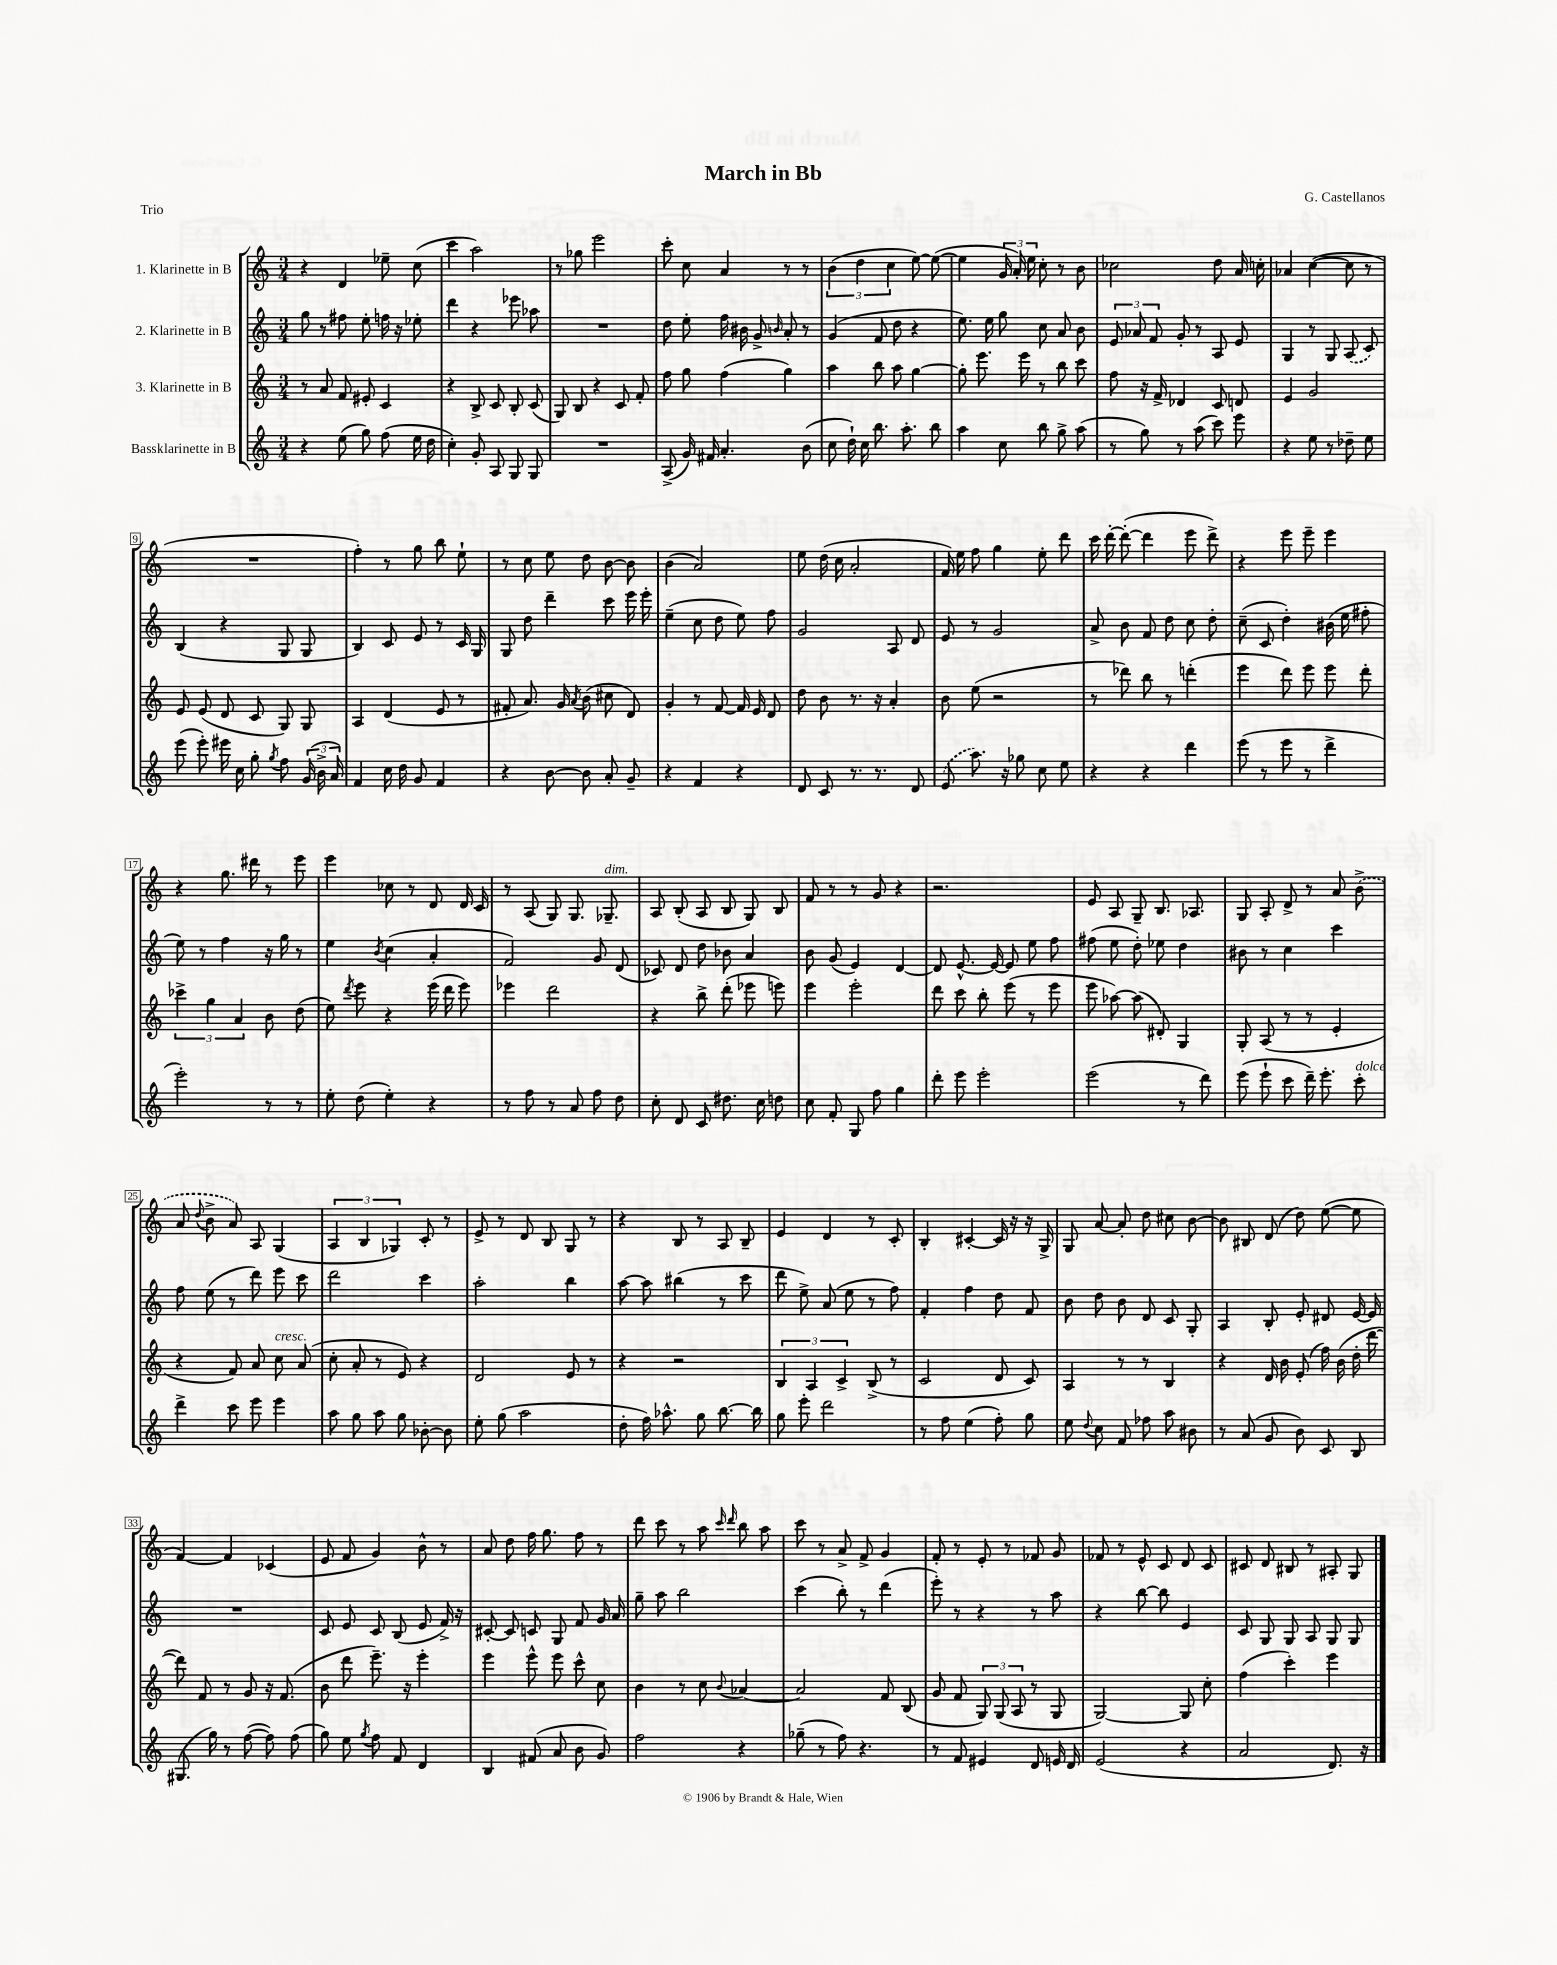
\header { title = "March in Bb" composer = "G. Castellanos" piece = "Trio" }
<<
\new StaffGroup <<
\new Staff = "s0" \with { instrumentName = "1. Klarinette in B" } {
    \clef treble \key c \major \numericTimeSignature \time 3/4
    \autoBeamOff r4 d'4 ees''8-- c''8( |
    c'''4 a''2) |
    r8 ges''8 e'''2 |
    c'''8-. c''8 a'4 r8 r8 |
    \tuplet 3/2 { b'4( d''4 c''4 } e''8~) e''8~( |
    e''4 \tuplet 3/2 { g'16 a'16-.) e''16 } c''8-. r8 b'8 |
    ces''2 d''8 a'16 c''16-. |
    aes'4 c''4~( c''8 r8 |
    R2. |
    f''4-.) r8 g''8 b''8 e''8-! |
    r8 c''8 e''8 d''8 b'8~ b'8 |
    b'4( a'2) |
    e''8 d''16( c''16 a'2-. |
    f'16) e''16 f''8 g''4 e''8-. d'''8 |
    c'''16 d'''16~-. d'''8~-.( d'''4 e'''8 d'''8->) |
    r4 e'''8 e'''8-- e'''4 |
    r4 g''8. dis'''16 r8 e'''8 |
    e'''4 ces''8 r8 d'8 d'16 c'16 |
    r8 a8( g8) g8. ges8.--^\markup { \italic "dim." } |
    a8 b8-.( a8 b8 g8) b8 |
    f'8 r8 r8 g'8 r4 |
    r2. |
    e'8 a8 g8-- b8. aes8. |
    g8 a8-. d'8-> r8 a'8 \once \slurDashed b'8->( |
    a'8 \appoggiatura { d''8 } b'8-> a'8) a8 g4( |
    \tuplet 3/2 { a4 b4 ges4) } c'8-. r8 |
    e'8-> r8 d'8 b8 g8 r8 |
    r4 b8 r8 a8 b8-- |
    e'4 d'4 r8 c'8-. |
    b4-. cis'4~-. cis'16 r16 r16 g16-> |
    g8 a'8~ a'8-. d''8 cis''8 b'8~ |
    b'8 bis8 d'8( d''8) e''8~( e''8 |
    f'4~) f'4 ces'4( |
    e'8 f'8 g'4) b'8-^ r8 |
    a'8 d''8 f''16 g''8. f''8 r8 |
    d'''8 c'''8 r8 a''8 \grace { c'''16 d'''16 } b''8 a''8 |
    c'''8 r8 a'8-> f'8-> g'4 |
    f'8-. r8 e'8-. r8 fes'8 g'8 |
    fes'8 r8 e'8-^ c'8 d'8 c'8 |
    cis'8 d'8 bis8 r8 ais8-. g8 \bar "|." |
}
\new Staff = "s1" \with { instrumentName = "2. Klarinette in B" } {
    \clef treble \key c \major \numericTimeSignature \time 3/4
    \autoBeamOff g''8 r8 fis''8 e''8-. f''16 r16 ees''8-. |
    d'''4 r4 ees'''8 aes''8 |
    R2. |
    d''8 e''8-. f''16 bis'16 g'8-> \grace { b'16 } a'8-. r8 |
    g'4( f'8 d''8 r4 |
    e''8.) e''16 g''8 c''8 a'8 b'8 |
    \tuplet 3/2 { e'8 aes'8 f'8 } g'8-. r8 a8 e'8 |
    g4 r8 g8 \once \slurDashed a8( c'8) |
    b4( r4 g8 g8 |
    b4) c'8 e'8 r8 c'16 g16 |
    g8 d''8 d'''4-- c'''8 e'''16 e'''16-. |
    e''4--( c''8 d''8 e''8) f''8 |
    g'2 a8 d'8 |
    e'8 r8 g'2 |
    a'8-> b'8 f'8 d''8 c''8 d''8-. |
    c''8--( c'8 d''4-.) bis'16( e''16 fis''8-. |
    e''8) r8 f''4 r16 g''16 r8 |
    e''4 \acciaccatura { b'8 } c''4( a'4-. |
    f'2) g'8 d'8( |
    ces'8) d'8 d''8 bes'8 a'4 |
    b'8 g'8( e'4) d'4~ |
    d'8 e'8.~-^ e'16~ e'8 e''8 f''8 |
    fis''8( e''8 d''8-.) ees''8 d''4 |
    bis'8 r8 c''4 c'''4 |
    f''8 e''8( r8 d'''8) e'''8 c'''8 |
    d'''2 c'''4 |
    a''2-. b''4 |
    a''8~ a''8 bis''4( r8 c'''8 |
    d'''8 e''8->) a'8( e''8 r8 f''8) |
    f'4-. f''4 d''8 f'8 |
    b'8 d''8 b'8 d'8 c'8 g8-. |
    a4 b8-. e'8-. dis'8 e'16~ e'16 |
    R2. |
    c'8 e'8 c'8 b8( e'8 f'16->) r16 |
    cis'8~-. cis'8 c'8 g8 f'8 g'16 a'16 |
    g''8-- a''8 b''2 |
    c'''4( b''8-.) r8 d'''4( |
    e'''8-.) r8 r4 r8 a''8 |
    r4 b''8~ b''8 e'4 |
    c'8 g8 g8 a8 g8 g8 \bar "|." |
}
\new Staff = "s2" \with { instrumentName = "3. Klarinette in B" } {
    \clef treble \key c \major \numericTimeSignature \time 3/4
    \autoBeamOff r8 a'8 f'8 eis'8-. c'4 |
    r4 b8-> c'8 b8-. c'8( |
    g8) b8 r4 c'8 f'8-. |
    f''8 g''8 f''4( g''4) |
    a''4 b''8 a''8 g''4~ |
    g''8-. e'''8. e'''16 r8 b''8 c'''8 |
    f''8 r16 f'16-> des'4 c'8 d'8 |
    e'4 g'2 |
    e'8 e'8( d'8 c'8 g8) g8 |
    a4 d'4( e'8 r8 |
    fis'8-. a'8.) g'16 \acciaccatura { a'8 } b'8( cis''8 d'8) |
    g'4-. r8 f'8~ f'16 e'16 d'8 |
    d''8 b'8 r8. r16 a'4-. |
    b'8 e''8( r2 |
    r8 des'''8) b''8 r8 d'''4-.( |
    e'''4 d'''8) e'''8 e'''8 d'''8-. |
    \tuplet 3/2 { ces'''4-> g''4 a'4 } b'8 d''8( |
    e''8) \acciaccatura { d'''8 } e'''8 r4 e'''16( d'''16 e'''8) |
    ees'''4 d'''2 |
    r4 b''8-> d'''8-.( ees'''8 e'''8) |
    e'''4 e'''2-. |
    d'''8 c'''8 b''8-. e'''8( r8 e'''8 |
    e'''8 aes''8~) aes''8( dis'8-.) g4 |
    g8-. a8( r8 r8 e'4-. |
    r4 f'8) a'8 c''8^\markup { \italic "cresc." } a'8( |
    c''8-. a'8-. r8 e'8) r4 |
    d'2 e'8 r8 |
    r4 r2 |
    \tuplet 3/2 { b4 a4 c'4-> } b8->( r8 |
    c'2 d'8 c'8) |
    a4 r8 r8 b4 |
    r4 d'16 b'16 e'8-.( f''16) b'16( d''16-. d'''16~ |
    d'''8) f'8 r8 g'8 r16 f'8.( |
    b'8 d'''8 e'''8.--) r16 e'''4-. |
    e'''4 e'''8-^ e'''8 c'''8-^ c''8 |
    b'4 r8 c''8 \appoggiatura { b'8 } aes'4~ |
    aes'2 f'8 b8( |
    g'8 f'8 \tuplet 3/2 { g8) g8( a8 } r8 g8 |
    g2~) g8 c''8-. |
    f''4( c'''4-.) e'''4 \bar "|." |
}
\new Staff = "s3" \with { instrumentName = "Bassklarinette in B" } {
    \clef treble \key c \major \numericTimeSignature \time 3/4
    \autoBeamOff r4 e''8( g''8) f''8( e''16 d''16 |
    c''4-.) g'8-. a8 g8 g8 |
    R2. |
    a8->( g'16) fis'16 a'4.-. b'8( |
    c''8 d''16-!) c''16 b''8. a''8.-. b''8 |
    a''4 c''8 b''8 g''8-> a''8( |
    r8 g''8) r8 a''8( c'''8) e'''8 |
    r4 e''8 r8 des''8-- e''8 |
    e'''8( e'''8-.) eis'''16 c''16 g''8-. \acciaccatura { g''8 } f''8 \tuplet 3/2 { g'16( b'16-> a'16) } |
    f'4 c''16 d''16 g'8 f'4 |
    r4 b'8~ b'8 a'8-. g'8-- |
    r4 f'4 r4 |
    d'8 c'8 r8. r8. d'8 |
    \once \slurDashed e'8( a''8.) r16 ges''8 c''8 e''8 |
    r4 r4 d'''4 |
    e'''8( r8 e'''8 r8 d'''4-> |
    e'''2-.) r8 r8 |
    e''8-. d''8( e''4-.) r4 |
    r8 f''8 r8 a'8 f''8 d''8 |
    c''8-. d'8 c'8 dis''8. c''16 d''8 |
    c''8 f'8-. g8 f''8 g''4 |
    d'''8-. e'''8 e'''2-. |
    e'''2( r8 d'''8) |
    e'''8( e'''8-! c'''8 d'''16--) e'''8.-. c'''8-.^\markup { \italic "dolce" } |
    d'''4-> c'''8 e'''8 e'''4 |
    a''8 g''8 a''8 g''8 bes'8~-. bes'8 |
    e''8-. g''8( a''2 |
    d''8-. f''16) aes''8.-^ g''8 b''8.~ b''16 |
    g''8 e'''8-. d'''2 |
    r8 f''8 e''4( f''8-.) g''8 |
    e''8 \appoggiatura { d''8 } c''8 f'8 fes''8 a''8 bis'8 |
    r8 a'8( g'8 b'8) c'8 b8 |
    gis8.( g''16) r8 f''8~( f''8) f''8( |
    g''8) e''8 \acciaccatura { g''8 } f''8 f'8 d'4 |
    b4 fis'8( a'8 b'8 g'8) |
    f''2 r4 |
    ges''8--( r8 f''8) r4. |
    r8 f'8 eis'4 d'8 e'16 d'16 |
    e'2( r4 |
    a'2 d'8.) r16 \bar "|." |
}
>>
>>
\layout { \context { \Score \override BarNumber.stencil = #(make-stencil-boxer 0.1 0.3 ly:text-interface::print) } }
